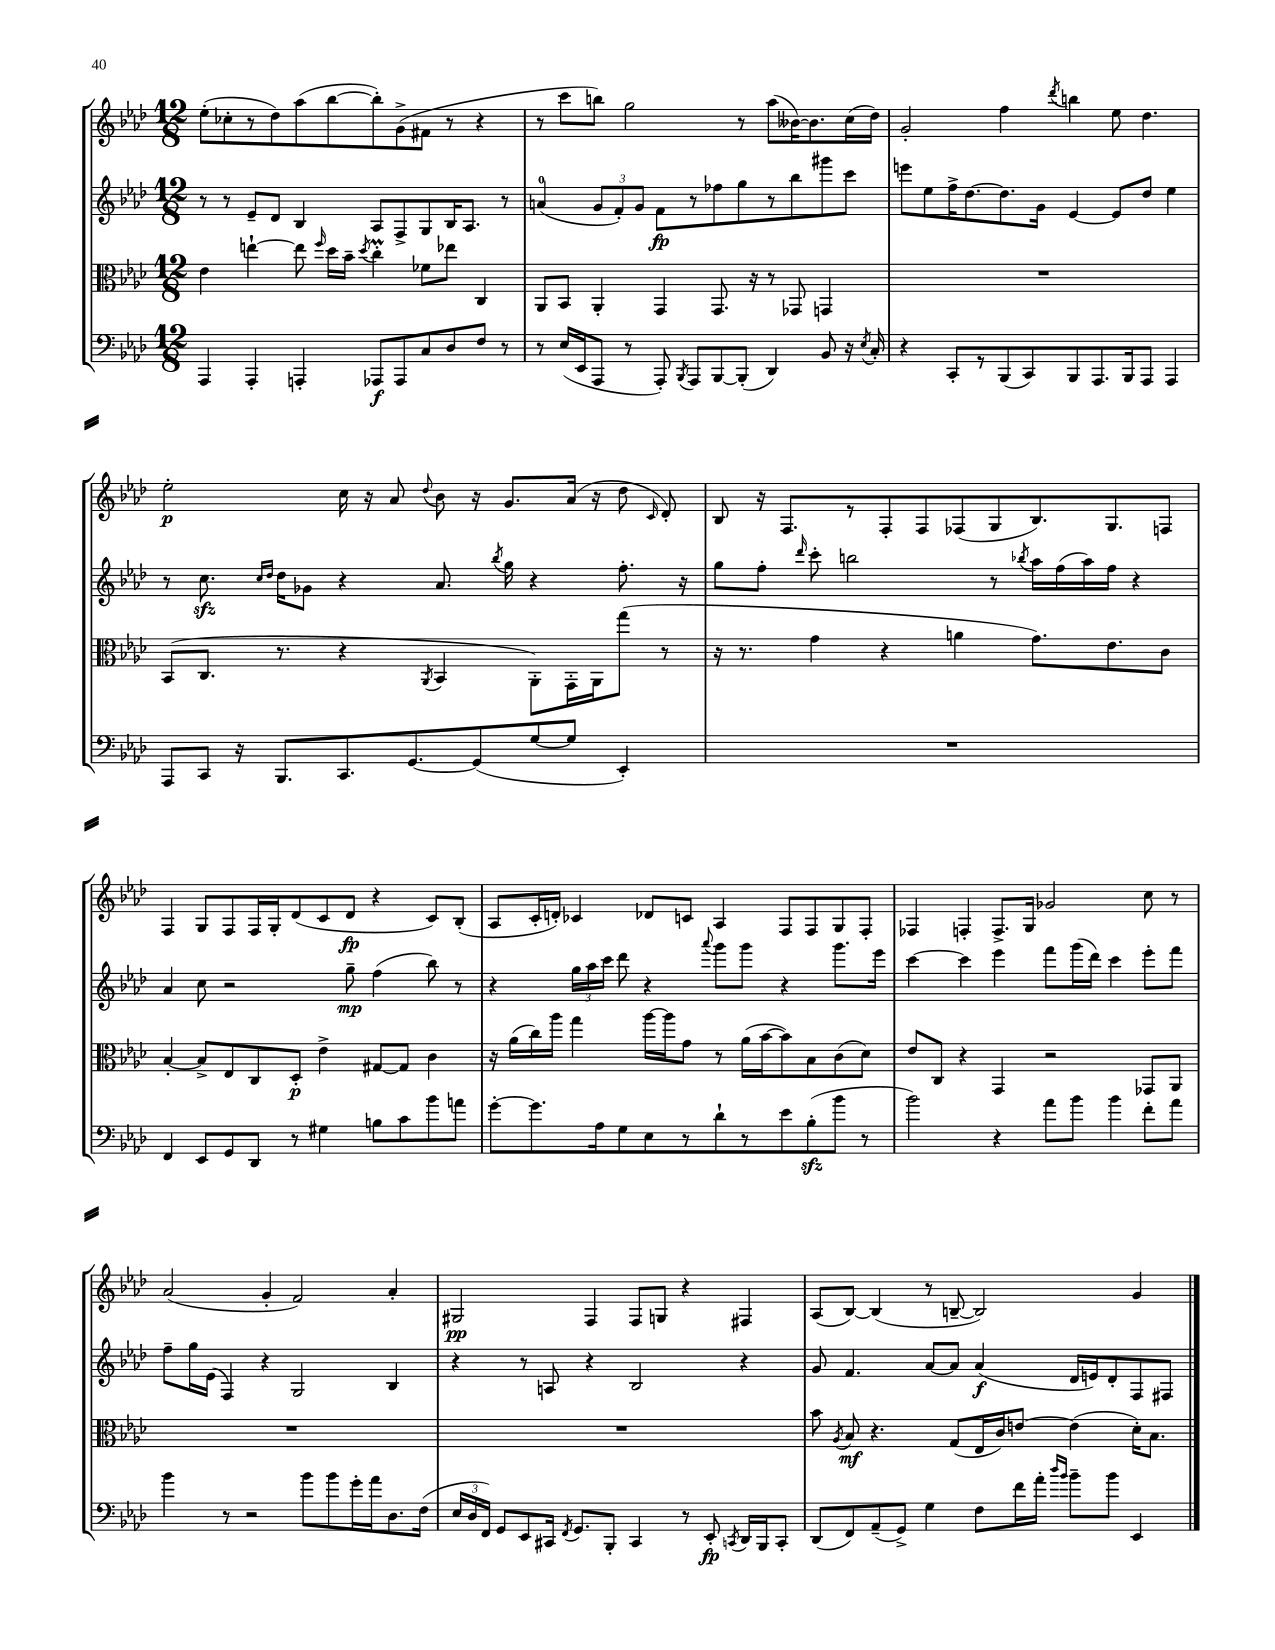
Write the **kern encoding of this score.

**kern	**kern	**kern	**kern
*staff4	*staff3	*staff2	*staff1
*clefF4	*clefC3	*clefG2	*clefG2
*k[b-e-a-d-]	*k[b-e-a-d-]	*k[b-e-a-d-]	*k[b-e-a-d-]
*M12/8	*M12/8	*M12/8	*M12/8
4AAA-	4e-	8r	(8ee-'
.	.	8r	8cc-'
4AAA-'	[4ee`	8e-~	8r
.	.	8d-	8dd-)
4AAA'	8ee]	4B-	(8aa-
.	16qqff	.	.
.	16dd-	.	[8bb-
.	16b-~	.	.
.	8qdd-	.	.
8AAA-	4cc'	8A-	8bb-'])
8AAA-	.	8F^	(8g^
8C	8f-	8G	8f#
8D-	8ee-	16B-	8r
.	.	8.A-	.
8F	4C	.	4r
8r	.	8r	.
=	=	=	=
8r	8AA-	(4a	8r
(16E-	8BB-	.	8ccc
16EE-	.	.	.
8AAA-	4AA-'	12g	8bb)
.	.	12f')	.
8r	.	.	2gg
.	.	12g	.
8AAA-')	4GG	8f	.
8qBBB-	.	.	.
8AAA-	.	8r	.
[8BBB-	8.GG	8ff-	.
(8BBB-']	.	8gg	8r
.	16r	.	.
4DD-)	8r	8r	(8aa-
.	8GG-	8bb-	[16b--)
.	.	.	8.b--]
8BB-	4GG	8ggg#	.
16r	.	8ccc	(16cc
8qE-	.	.	.
16C'	.	.	16dd-)
=	=	=	=
4r	1.r	8eee	2g'
.	.	8ee-	.
8CC'	.	16ff^	.
.	.	[8.dd-	.
8r	.	.	.
(8BBB-	.	8.dd-]	4ff
8CC)	.	.	.
.	.	16g	.
.	.	.	8qddd-
8BBB-	.	[4e-	4bb
8.AAA-	.	.	.
.	.	8e-]	8ee-
16BBB-	.	.	.
8AAA-	.	8dd-	4.dd-
4AAA-	.	4ee-	.
=	=	=	=
8AAA-	(8BB-	8r	2ee-'
8CC	8.C	8.cc	.
16r	.	.	.
.	.	16qqcc	.
.	.	16qqdd-	.
8.BBB-	8.r	16dd-	.
.	.	8g-	.
8.CC	4r	4r	16cc
.	.	.	16r
.	.	.	8a-
[8.GG	.	.	.
.	8qAA-	.	8qqdd-
.	4BB-	8.a-	8b-
(8GG]	.	.	16r
.	.	8qbb-	.
.	.	16gg	8.g
[8G	8AA-')	4r	.
8G]	16GG'	.	(16a-
.	16AA-	.	16r
4EE-')	(8gg	8.ff'	8dd-
.	.	.	16qqc
.	8r	.	8d-')
.	.	16r	.
=	=	=	=
1.r	16r	8gg	8B-
.	8.r	.	.
.	.	8ff'	16r
.	.	.	8.F
.	.	16qqddd-	.
.	4g	8ccc'	.
.	.	2bb	8r
.	4r	.	8F'
.	.	.	8F
.	4a	.	(8F-
.	.	8r	8G
.	.	8qbb-	.
.	8.g)	16aa-	8.B-)
.	.	(16ff	.
.	.	16aa-)	.
.	8.e-	16ff	8.G
.	.	4r	.
.	8c	.	8F
=	=	=	=
4FF	[4B-'	4a-	4F
8EE-	8B-^]	8cc	8G
8GG	8E-	2r	8F
8DD-	8C	.	16F
.	.	.	16G'
8r	8D-'	.	(8d-
4G#	4e-^	.	8c
.	.	8gg~	8d-
8B	[8G#	(4ff	4r
8c	8G#]	.	.
8b-	4c	8bb-)	8c)
8a	.	8r	(8B-'
=	=	=	=
[8g'	16r	4r	8A-
.	(16a-	.	.
8.g]	16cc)	.	16c'
.	16aa-	.	16d')
.	4gg	24gg	4c-
.	.	24aa-	.
16A-	.	.	.
.	.	24ccc	.
8G	.	8ddd-	.
8E-	[16aa-	4r	8d-
.	16aa-]	.	.
8r	8g	.	8c
.	.	8qqaaa-	.
8d-`	8r	8ggg	4A-
8r	(16a-	8ggg	.
.	[16b-	.	.
8e-	8b-])	4r	8F
(8B-'	8B-	.	8F
8b-	(8c	8.ggg	8G
8r	8d-)	.	8F'
.	.	16eee-	.
=	=	=	=
2b-)	8e-	[4ccc	4F-
.	8C	.	.
.	4r	4ccc]	4F'
4r	4GG	4eee-	8.F^
.	.	.	16G
8a-	2r	8fff	2g-
8b-	.	(16ggg	.
.	.	16ddd-)	.
4b-	.	4ccc	.
8f'	8GG-	8eee-'	8cc
8a-	8AA-	8fff	8r
=	=	=	=
4b-	1.r	8ff~	(2a-
.	.	16gg	.
.	.	(16e-	.
8r	.	4F)	.
2r	.	.	.
.	.	4r	4g'
.	.	2G	2f)
8b-	.	.	.
8b-	.	.	.
16g'	.	.	.
16a-	.	.	.
8.D-	.	4B-	4a-'
(16F	.	.	.
=	=	=	=
24E-	1.r	4r	2G#
24D-	.	.	.
24FF)	.	.	.
8GG	.	.	.
8EE-	.	8r	.
16CC#	.	8A	.
8qFF	.	.	.
8.GG	.	.	.
.	.	4r	4F
8BBB-'	.	.	.
4CC#	.	2B-	8F
.	.	.	8G
8r	.	.	4r
8EE-'	.	.	.
8qCC	.	.	.
16DD-	.	4r	4F#
16BBB-	.	.	.
8CC'	.	.	.
=	=	=	=
(8DD-	8b-	8g	(8A-
.	8qA-	.	.
8FF)	8B-	4.f	[8B-)
(8AA-~	4.r	.	(4B-]
8GG^)	.	.	.
4G	.	[8a-	8r
.	(8G	8a-]	[8B~
8F	16E-	(4a-	2B])
.	16c)	.	.
16f	[8e	.	.
16a-'	.	.	.
16qqdd-	.	.	.
16qqb-	.	.	.
8b-~	(4e]	16d-	.
.	.	16e)	.
8b-	.	8d-'	.
4EE-	16d-')	8F	4g
.	8.B-	.	.
.	.	8F#	.
==	==	==	==
*-	*-	*-	*-
